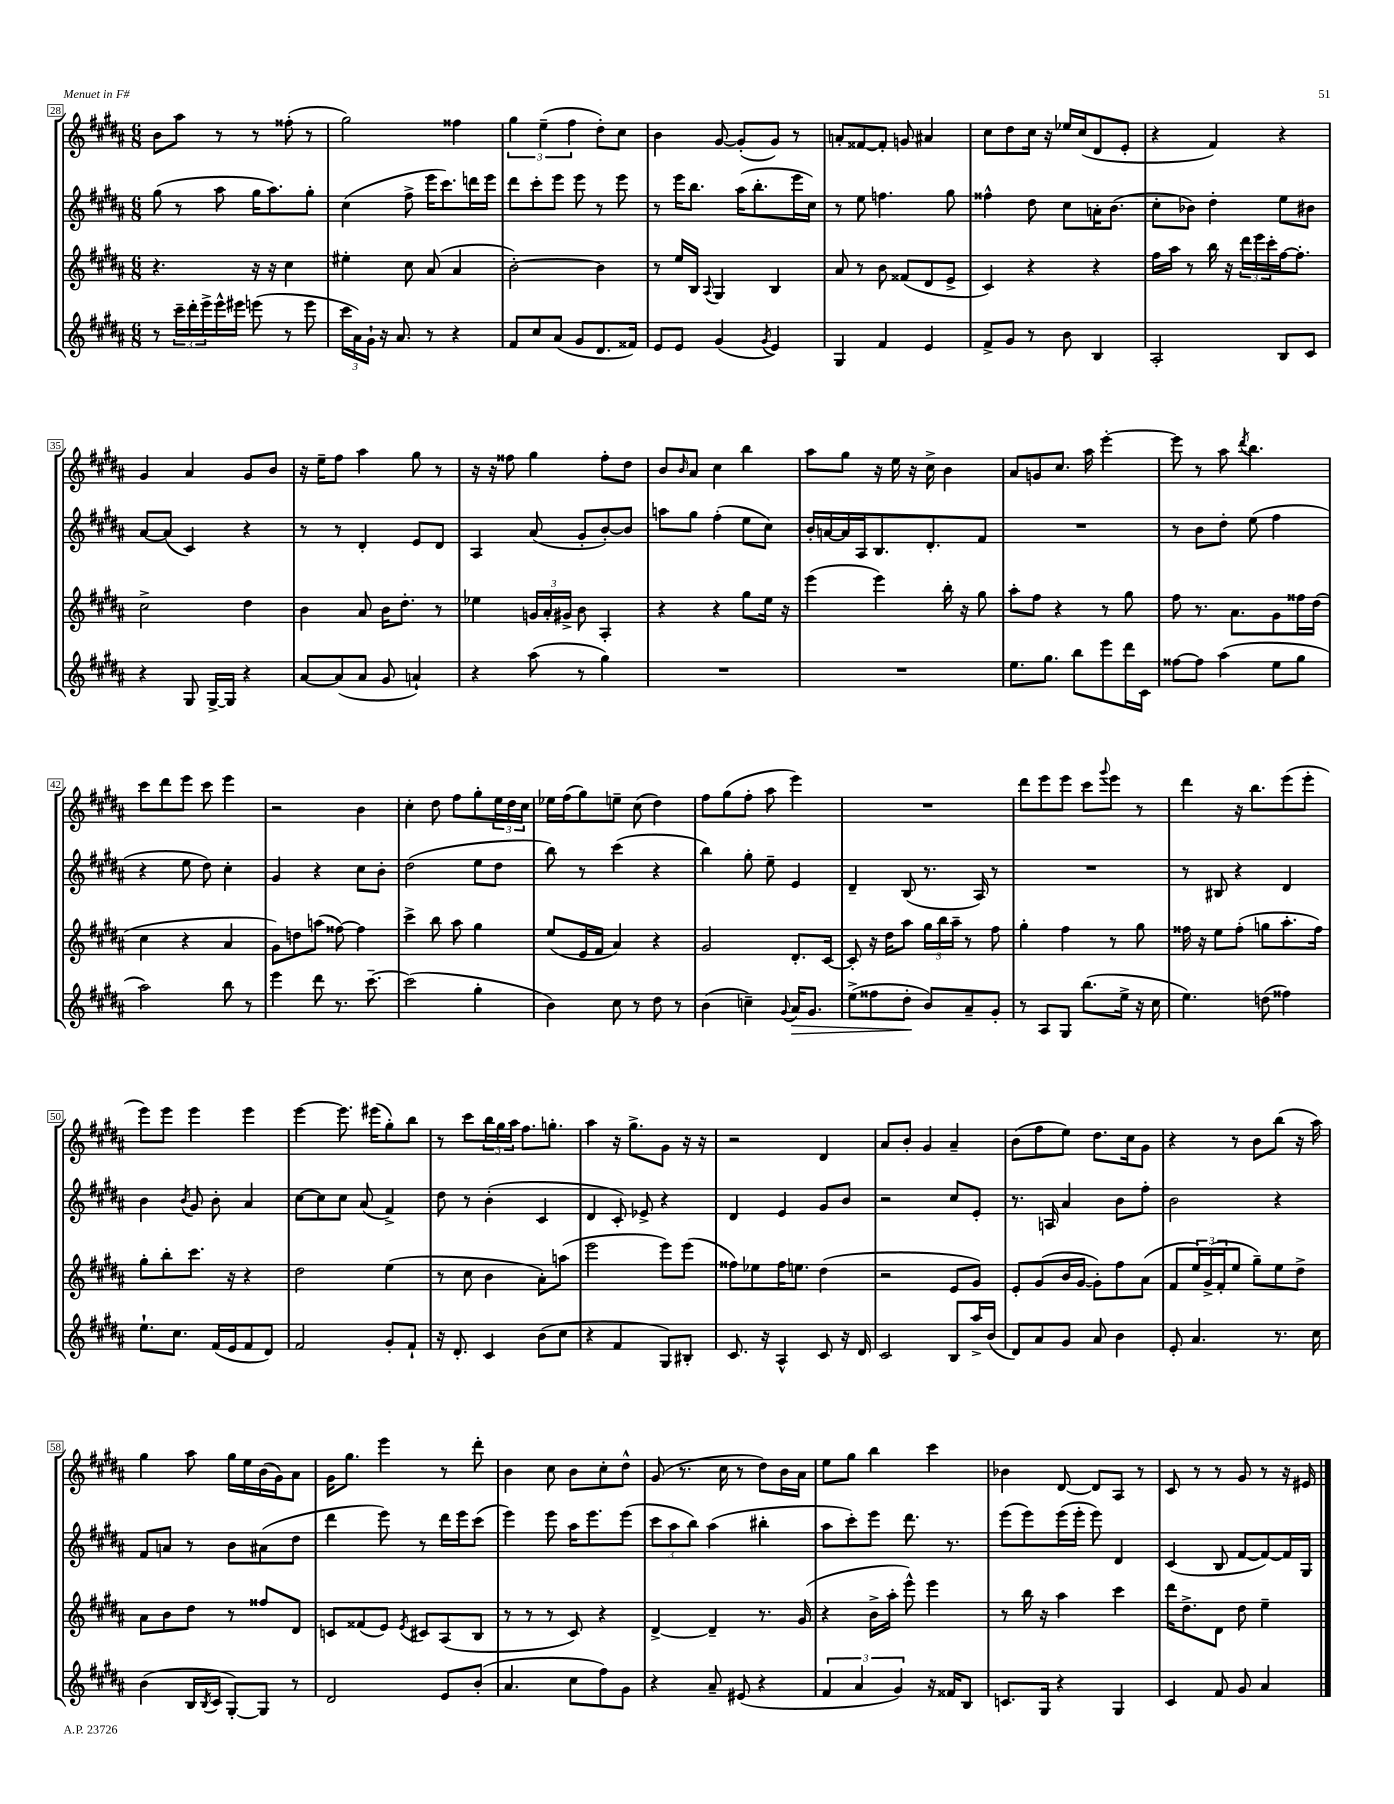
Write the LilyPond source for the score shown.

<<
\new StaffGroup <<
\new Staff = "s0" {
    \clef treble \key b \major \numericTimeSignature \time 6/8
    b'8 ais''8 r8 r8 fisis''8-.( r8 |
    gis''2) fisis''4 |
    \tuplet 3/2 { gis''4 e''4--( fis''4 } dis''8-.) cis''8 |
    b'4 gis'8~ gis'8-.( gis'8) r8 |
    a'8-. fisis'8~ fisis'8-. g'8 ais'4 |
    cis''8 dis''8 cis''16 r16 ees''16 cis''16( dis'8 e'8-. |
    r4 fis'4) r4 |
    gis'4 ais'4 gis'8 b'8 |
    r16 e''16-- fis''8 ais''4 gis''8 r8 |
    r16 r16 fisis''8 gis''4 fisis''8-. dis''8 |
    b'8 \grace { b'16 } ais'8 cis''4 b''4 |
    ais''8 gis''8 r16 e''16 r16 cis''16-> b'4 |
    ais'8 g'8 cis''8. ais''16 e'''4~-. |
    e'''8 r8 ais''8 \acciaccatura { dis'''8 } b''4. |
    cis'''8 dis'''8 e'''8 cis'''8 e'''4 |
    r2 b'4 |
    cis''4-. dis''8 fis''8 gis''8-. \tuplet 3/2 { e''16 dis''16 cis''16 } |
    ees''16 fis''16( gis''8) e''8-- cis''8( dis''4) |
    fis''8 gis''8( fis''8-. ais''8 e'''4) |
    R2. |
    dis'''8 e'''8 e'''8 cis'''8 \appoggiatura { gis'''8 } e'''8 r8 |
    dis'''4 r16 b''8. e'''8( e'''8-. |
    e'''8) e'''8 e'''4 e'''4 |
    e'''4~ e'''8. eis'''16( gis''8-.) b''8 |
    r8 cis'''8 \tuplet 3/2 { b''16 gis''16 ais''16 } fis''8. g''8.-. |
    ais''4 r16 gis''8.-> gis'8 r16 r16 |
    r2 dis'4 |
    ais'8 b'8-. gis'4 ais'4-- |
    b'8( fis''8 e''8) dis''8. cis''16 gis'8 |
    r4 r8 b'8 b''8( r16 ais''16) |
    gis''4 ais''8 gis''16 e''16 b'16( gis'16) ais'8 |
    gis'16 gis''8. e'''4 r8 dis'''8-. |
    b'4 cis''8 b'8 cis''8-. dis''8-^ |
    gis'8( r8. cis''16 r8 dis''8) b'16 ais'16 |
    e''8 gis''8 b''4 cis'''4 |
    bes'4 dis'8~ dis'8 ais8 r8 |
    cis'8 r8 r8 gis'8 r8 r16 eis'16 \bar "|." |
}
\new Staff = "s1" {
    \clef treble \key b \major \numericTimeSignature \time 6/8
    gis''8( r8 ais''8 gis''16 ais''8.) gis''8-. |
    cis''4( fis''8-> e'''16 cis'''8.) d'''16 e'''16 |
    dis'''8 cis'''8-. e'''8 e'''8 r8 e'''8 |
    r8 e'''16 b''8. ais''16( b''8.-. e'''16 cis''16) |
    r8 e''8 f''4. gis''8 |
    fisis''4-^ dis''8 cis''8 a'16-. b'8.( |
    cis''8-. bes'8) dis''4-. e''8 bis'8 |
    ais'8~ ais'8( cis'4) r4 |
    r8 r8 dis'4-. e'8 dis'8 |
    ais4 ais'8( gis'8-. b'8~-.) b'8 |
    a''8 gis''8 fis''4-.( e''8 cis''8) |
    b'16-. a'16~ a'16 ais16 b8. dis'8.-. fis'8 |
    R2. |
    r8 b'8 dis''8-. e''8( fis''4 |
    r4 e''8 dis''8) cis''4-. |
    gis'4 r4 cis''8 b'8-. |
    dis''2( e''8 dis''8 |
    b''8) r8 cis'''4( r4 |
    b''4) gis''8-. e''8-- e'4 |
    dis'4-- b8( r8. ais16) r8 |
    R2. |
    r8 bis8 r4 dis'4 |
    b'4 \acciaccatura { b'8 } gis'8 b'8-. ais'4 |
    cis''8~ cis''8 cis''8 ais'8( fis'4->) |
    dis''8 r8 b'4-.( cis'4 |
    dis'4 cis'8-.) ees'8-> r4 |
    dis'4 e'4 gis'8 b'8 |
    r2 cis''8 e'8-. |
    r8. a16 ais'4 b'8 fis''8-. |
    b'2 r4 |
    fis'8 a'8 r8 b'8 ais'8( dis''8 |
    dis'''4 e'''8) r8 dis'''16 e'''16 cis'''8( |
    e'''4) e'''8 ais''16 e'''8. e'''8( |
    \tuplet 3/2 { cis'''8 ais''8 b''8) } ais''4( bis''4-. |
    ais''8 cis'''8-.) e'''8 dis'''8. r8. |
    e'''8( e'''8) e'''16( e'''16-. e'''8) dis'4 |
    cis'4( b8 fis'8~ fis'8~) fis'16 gis16 \bar "|." |
}
\new Staff = "s2" {
    \clef treble \key b \major \numericTimeSignature \time 6/8
    r4. r16 r16 cis''4 |
    eis''4-. cis''8 ais'8( ais'4 |
    b'2~-.) b'4 |
    r8 e''16 b16 \appoggiatura { ais8 } gis4 b4 |
    ais'8 r8 b'8 fisis'8( dis'8 e'8-> |
    cis'4) r4 r4 |
    fis''16 ais''16 r8 b''16 r16 \tuplet 3/2 { dis'''16 e'''16 cis'''16-. } fis''16~ fis''8.-. |
    cis''2-> dis''4 |
    b'4 ais'8 b'16 dis''8.-. r8 |
    ees''4 \tuplet 3/2 { g'16 ais'16-. gis'16-> } b'8 ais4-. |
    r4 r4 gis''8 e''16 r16 |
    e'''4( e'''4) b''16-. r16 gis''8 |
    ais''8-. fis''8 r4 r8 gis''8 |
    fis''8 r8. ais'8. gis'8 fisis''16 dis''16( |
    cis''4 r4 ais'4 |
    gis'8) d''8 a''8( fisis''8~) fisis''4 |
    cis'''4-> b''8 ais''8 gis''4 |
    e''8( e'16 fis'16 ais'4) r4 |
    gis'2 dis'8.-. cis'16~ |
    cis'8-. r16 dis''16 ais''8 \tuplet 3/2 { gis''16 b''16 ais''16-- } r8 fis''8 |
    gis''4-. fis''4 r8 gis''8 |
    fisis''16 r16 e''8 fisis''8-.( g''8 ais''8.-. fisis''16) |
    gis''8-. b''8-. cis'''8. r16 r4 |
    dis''2 e''4( |
    r8 cis''8 b'4 ais'8-.) a''8( |
    e'''2 e'''8) e'''8( |
    fisis''8) ees''8 fisis''16 e''8. dis''4( |
    r2 e'8 gis'8) |
    e'8-. gis'8( b'16 gis'16~ gis'8-.) fis''8 ais'8( |
    fis'8 \tuplet 3/2 { e''16) gis'16->( fis'16-. } e''8 gis''8--) e''8 dis''8-> |
    ais'8 b'8 dis''8 r8 fisis''8 dis'8 |
    c'8 fisis'8( e'8) \acciaccatura { e'8 } cis'8 ais8( b8 |
    r8 r8 r8 cis'8) r4 |
    dis'4~-> dis'4-- r8. gis'16( |
    r4 b'16-> ais''16-. e'''8-^) e'''4 |
    r8 b''16 r16 ais''4 cis'''4 |
    dis'''16 dis''8.-> dis'8 dis''8 e''4-- \bar "|." |
}
\new Staff = "s3" {
    \clef treble \key b \major \numericTimeSignature \time 6/8
    r8 \tuplet 3/2 { cis'''16-- dis'''16-. e'''16-> } e'''16-^ eis'''16 e'''8( r8 e'''8 |
    \tuplet 3/2 { cis'''16 ais'16) gis'16-! } r16 ais'8. r8 r4 |
    fis'8 cis''8 ais'8( gis'8 dis'8. fisis'16) |
    e'8 e'8 gis'4( \acciaccatura { gis'8 } e'4) |
    gis4 fis'4 e'4 |
    fis'8-> gis'8 r8 b'8 b4 |
    ais2-. b8 cis'8 |
    r4 gis8 gis16~-> gis16 r4 |
    ais'8~ ais'8( ais'8 gis'8 a'4-!) |
    r4 ais''8( r8 gis''4) |
    R2. |
    R2. |
    e''8. gis''8. b''8 e'''8 dis'''16 cis'16 |
    fisis''8~ fisis''8 ais''4( e''8 gis''8 |
    ais''2) b''8 r8 |
    e'''4 dis'''8 r8. cis'''8.~-- |
    cis'''2( gis''4-. |
    b'4) cis''8 r8 dis''8 r8 |
    b'4( c''4--) \appoggiatura { gis'8 } ais'16\> gis'8. |
    e''8->( fisis''8 dis''8-.\! b'8) ais'8-- gis'8-. |
    r8 ais8 gis8 b''8.( e''16-> r16 cis''16 |
    e''4.) d''8( fisis''4) |
    e''8.-! cis''8. fis'16( e'16 fis'8 dis'8) |
    fis'2 gis'8-. fis'8-! |
    r16 dis'8.-. cis'4 b'8( cis''8 |
    r4 fis'4 gis8) bis8-. |
    cis'8. r16 ais4-^ cis'8 r16 dis'16 |
    cis'2 b8 ais''16-> b'16( |
    dis'8) ais'8 gis'8 ais'8 b'4 |
    e'8-. ais'4. r8. cis''16 |
    b'4( b16 \acciaccatura { b8 } cis'16 gis8~-.) gis8 r8 |
    dis'2 e'8 b'8-.( |
    ais'4. cis''8 fis''8) gis'8 |
    r4 ais'8-- eis'8( r4 |
    \tuplet 3/2 { fis'4 ais'4 gis'4) } r16 fisis'16 b8 |
    c'8. gis16 r4 gis4 |
    cis'4 fis'8 gis'8 ais'4 \bar "|." |
}
>>
>>
\layout { \context { \Score currentBarNumber = #28 \override BarNumber.stencil = #(make-stencil-boxer 0.1 0.3 ly:text-interface::print) } }
